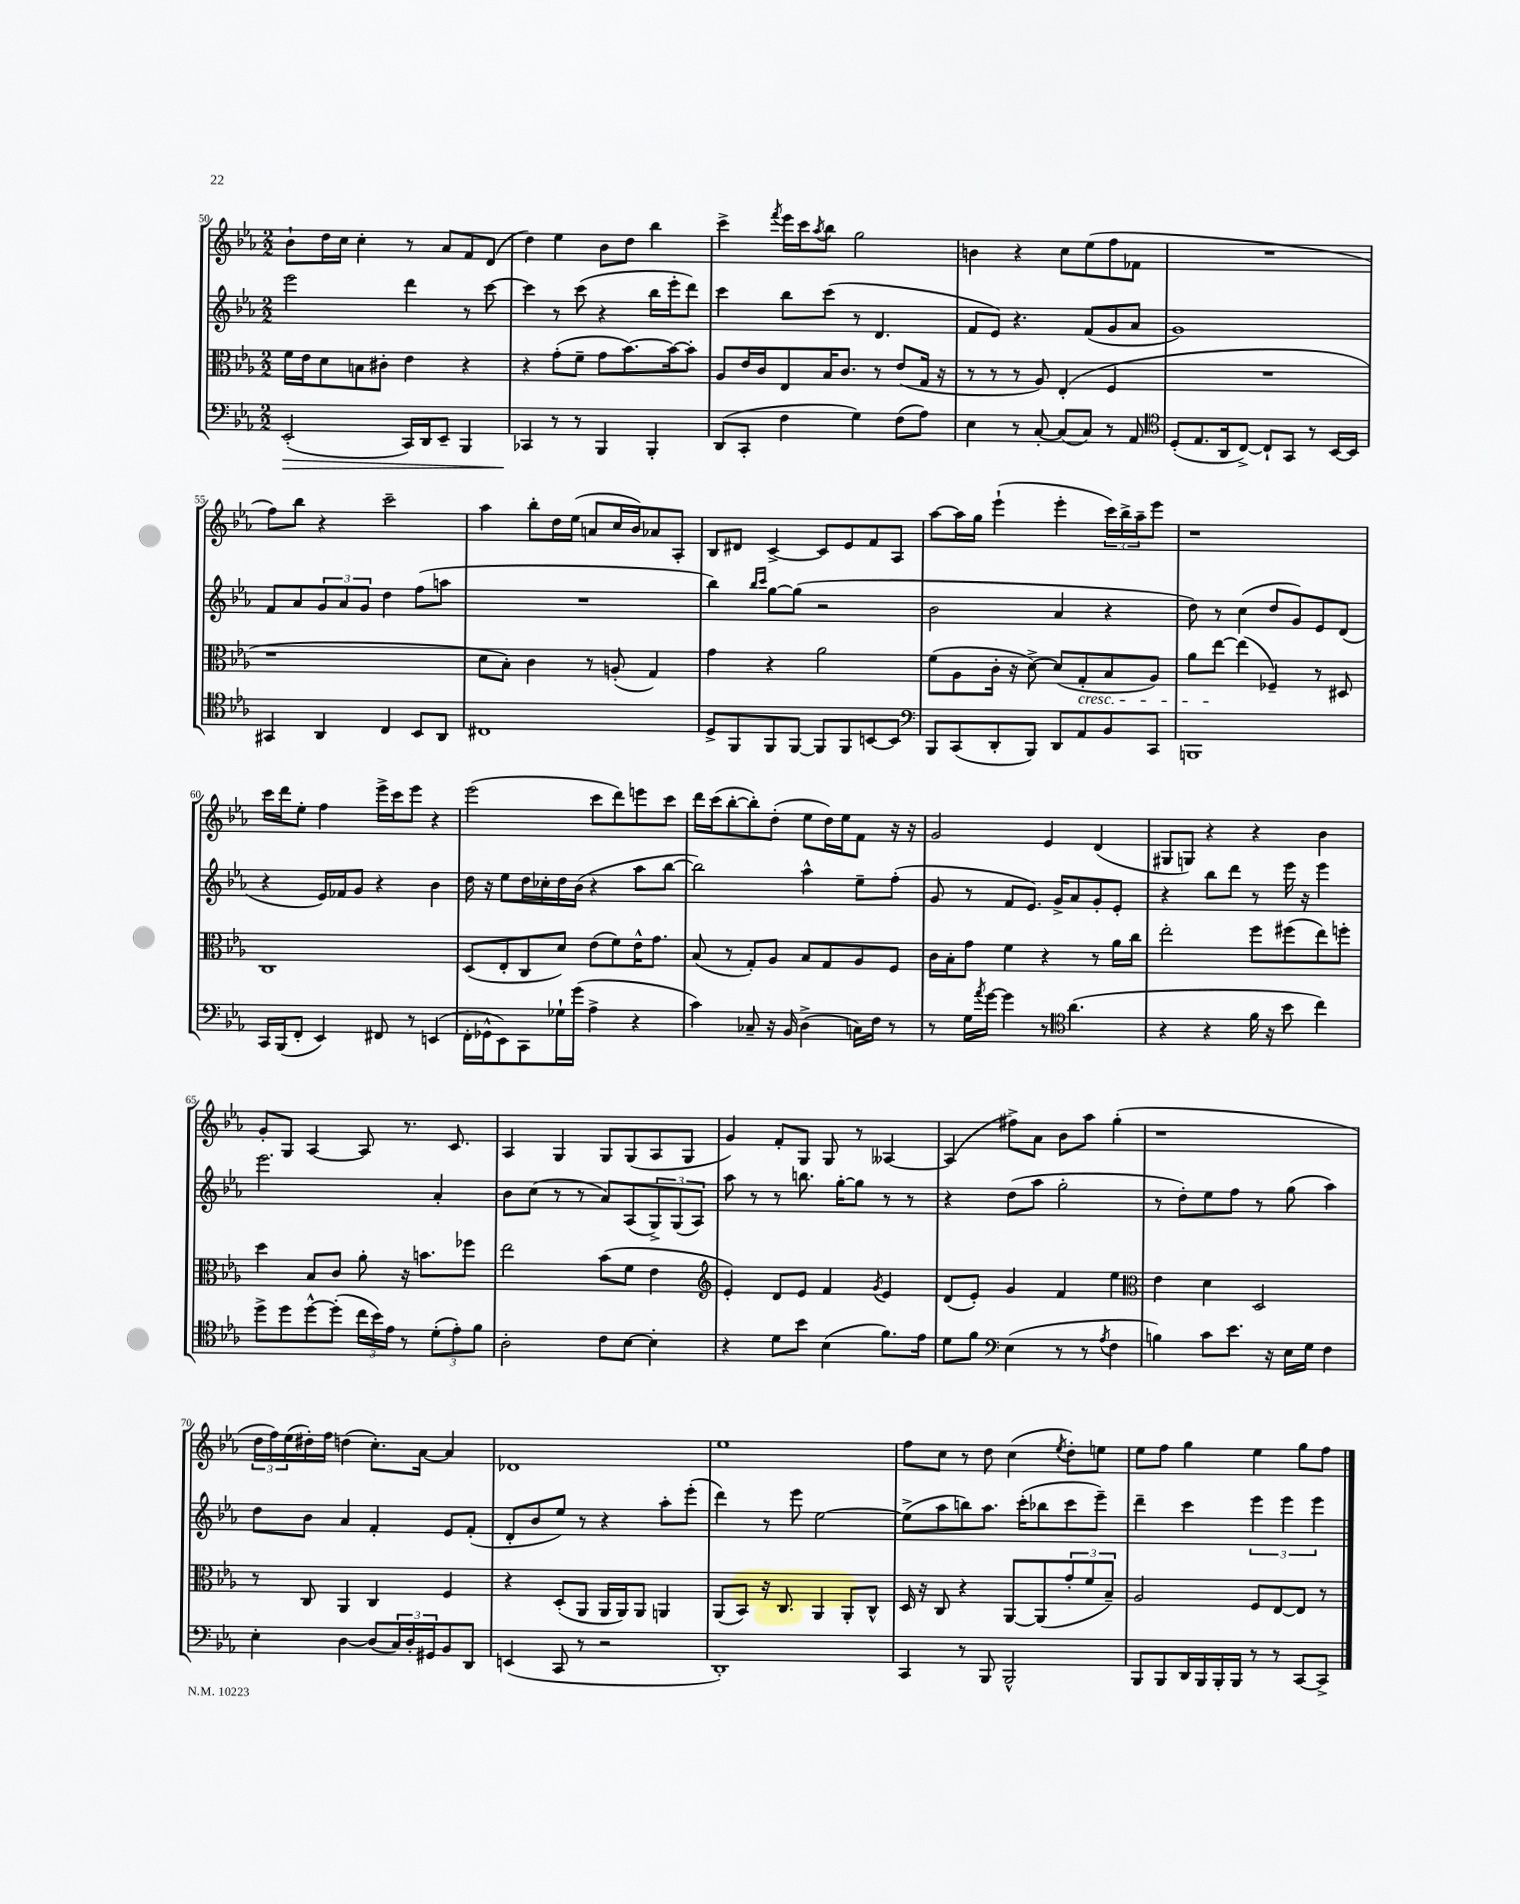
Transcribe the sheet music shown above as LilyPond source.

<<
\new StaffGroup <<
\new Staff = "s0" {
    \clef treble \key ees \major \numericTimeSignature \time 2/2
    bes'8-! d''16 c''16 c''4-. r8 aes'8 f'8 d'8( |
    d''4) ees''4 bes'8 d''8 bes''4 |
    c'''4-> \acciaccatura { f'''8 } ees'''16 c'''16 \acciaccatura { aes''8 } bes''8 g''2 |
    b'4 r4 c''8 ees''8( f''8 fes'8 |
    R1 |
    f''8) bes''8 r4 c'''2-- |
    aes''4 bes''8-. d''16 ees''16( a'8 c''16 bes'16) aes'8 aes8-. |
    bes8 dis'8 c'4~-> c'8 ees'8 f'8 aes8 |
    aes''8~ aes''16 g''16 ees'''4-!( ees'''4-. \tuplet 3/2 { c'''16) bes''16-> aes''16-- } ees'''8 |
    r1 |
    c'''16 d'''16 ees''8-. f''4 ees'''16-> c'''16 ees'''8 r4 |
    ees'''2( c'''8 d'''8) e'''8 c'''8 |
    d'''16 c'''16( bes''8~-. bes''8-.) d''8-.( ees''8 d''16) ees''16 f'8 r16 r16 |
    g'2 ees'4 d'4( |
    gis8 g8) r4 r4 bes'4 |
    g'8-. g8 aes4~ aes8 r8. c'8. |
    aes4 g4 g8 g8( aes8 g8 |
    g'4) f'8-. g8 g8 r8 aeses4~ |
    aeses4( fis''8->) aes'8 bes'8 aes''8 g''4-.( |
    r1 |
    \tuplet 3/2 { d''16 f''16) ees''16( } dis''16-.) f''16 d''4( c''8.-.) aes'16~ aes'4 |
    des'1 |
    ees''1 |
    f''8 c''8 r8 d''8 c''4( \acciaccatura { ees''8 } d''8-.) e''8 |
    ees''8 f''8 g''4 ees''4 g''8 f''8 \bar "|." |
}
\new Staff = "s1" {
    \clef treble \key ees \major \numericTimeSignature \time 2/2
    ees'''2 d'''4 r8 c'''8~ |
    c'''4 r8 c'''8( r4 bes''16 ees'''16-. d'''8) |
    c'''4 bes''8 c'''8( r8 d'4. |
    f'8 ees'8) r4. f'8( g'8 aes'8 |
    g'1) |
    f'8 aes'8 \tuplet 3/2 { g'8 aes'8 g'8 } d''4 f''8( a''8 |
    R1 |
    bes''4) \grace { bes''16 c'''16 } g''8~ g''8( r2 |
    bes'2 aes'4 r4 |
    d''8) r8 c''4( d''8 g'8) ees'8 d'8( |
    r4 ees'16) fes'16 g'8 r4 bes'4 |
    d''16 r16 ees''8 d''16 ces''16-. d''16 bes'16( r4 aes''8 bes''8~ |
    bes''2) aes''4-^ ees''8-- f''8-.( |
    g'8 r8 f'8 ees'8.) g'16-> aes'8 g'8-. ees'8-. |
    r4 bes''8 d'''8 r8 ees'''16 r16 ees'''4 |
    ees'''2. aes'4-. |
    bes'8 c''8( r8 r8 aes'8) aes8( \tuplet 3/2 { g8->) g8( aes8) } |
    aes''8 r8 r8 b''8. g''16~-. g''8 r8 r8 |
    r4 d''8( aes''8 g''2-. |
    r8 d''8-.) ees''8 f''8 r8 g''8( aes''4) |
    d''8 bes'8 aes'4 f'4-. ees'8 f'8-.( |
    d'8-. bes'8 ees''8) r8 r4 aes''8-. ees'''8-.( |
    d'''4) r8 ees'''8 ees''2~ |
    ees''8->( aes''8 b''8) aes''8. c'''16-.( bes''8 c'''8 ees'''8--) |
    d'''4-- c'''4 \tuplet 3/2 { ees'''4 ees'''4 ees'''4 } \bar "|." |
}
\new Staff = "s2" {
    \clef alto \key ees \major \numericTimeSignature \time 2/2
    f'16 ees'16 d'8 b8 cis'8-. ees'4 r4 |
    r4 g'8-.( f'8-- g'8 bes'8.~) bes'16~ bes'8-. |
    aes8 ees'16 c'16 ees8 bes16 c'8. r8 ees'8( g16 r16 |
    r8 r8 r8 aes8) ees4-.( f4 |
    R1 |
    r1 |
    d'8 bes8-.) c'4 r8 a8-.( g4) |
    g'4 r4 aes'2 |
    f'8( aes8 c'16-. r16 d'8~->) d'8( g8-.\cresc bes8 aes8) |
    aes'8 ees''8~\! ees''4( fes4--) r8 dis8 |
    c1 |
    d8( ees8-. c8 d'8) ees'8( f'8) ees'16-^ g'8. |
    bes8( r8 g8-.) aes8 bes8 g8 aes8 f8 |
    c'16 bes16-. g'8 f'4 r4 r8 aes'16 c''16 |
    ees''2-. f''8 fis''8( ees''8) f''8-. |
    d''4 bes8 c'8 aes'8-. r16 b'8. fes''8 |
    ees''2 bes'8( f'8 ees'4 |
    \clef treble ees'4-.) d'8 ees'8 f'4 \acciaccatura { g'8 } ees'4 |
    d'8( ees'8-.) g'4 f'4 ees''4 |
    \clef alto ees'4 d'4 d2 |
    r8 c8 aes,4 c4 f4 |
    r4 d8-.( aes,8 aes,16 aes,16) aes,8 a,4 |
    aes,8( bes,8) r16 c8. aes,4 aes,8-. c8-^ |
    d16 r16 c8 r4 aes,8~ aes,8( \tuplet 3/2 { g'8-. f'8 bes8--) } |
    aes2 f8 ees8~ ees8 r8 \bar "|." |
}
\new Staff = "s3" {
    \clef bass \key ees \major \numericTimeSignature \time 2/2
    ees,2-.\>( c,16) d,16 ees,8-- bes,,4 |
    ces,4\! r8 r8 bes,,4 bes,,4-. |
    d,8( c,8-. f4 g4) f8( aes8) |
    ees4 r8 c8~-. c8( c8) r8 aes,8 |
    \clef tenor d8-.( ees8. aes,16 c8~->) c8-! g,8 r8 bes,16~ bes,16 |
    gis,4 aes,4 c4 bes,8 aes,8 |
    cis1 |
    d8-> f,8 f,8 f,8~ f,8 f,8 b,8~ b,8 |
    \clef bass bes,,8 c,8( d,8-. bes,,8) d,8 aes,8 bes,8 c,8 |
    b,,1 |
    c,16 bes,,16( f,8-. ees,4) fis,8 r8 e,4( |
    f,16-. ges,16-^ ees,8) c,8 ges16-! g'16( aes4-> r4 |
    c'4) ces8-- r16 bes,16 d4->( c16) f16 r8 |
    r8 g16 \acciaccatura { aes'8 } g'16~ g'4 r8 \clef tenor aes'4.( |
    r4 r4 f'16 r16 bes'8 c''4) |
    d''8-> d''8 d''8~-^ d''8-.( \tuplet 3/2 { c''16 bes'16) ees'16 } r8 \tuplet 3/2 { d'8-.( ees'8-.) f'8 } |
    aes2-. c'8 bes8~ bes4-. |
    r4 d'8 bes'8 bes4( f'8.) ees'16 |
    d'8 f'8 \clef bass ees4( r8 r8 \acciaccatura { aes8 } f4 |
    b4) c'8 ees'8. r16 ees16 g16 f4 |
    ees4-. d4~ d8( \tuplet 3/2 { c16) d16-. gis,16 } bes,8 d,8 |
    e,4( c,8 r8 r2 |
    d,1-.) |
    c,4 r8 bes,,8 bes,,2-^ |
    bes,,8 bes,,8 d,16 bes,,16 bes,,16-. bes,,16 r8 r8 c,8~ c,8-> \bar "|." |
}
>>
>>
\layout { \context { \Score currentBarNumber = #50 } }
